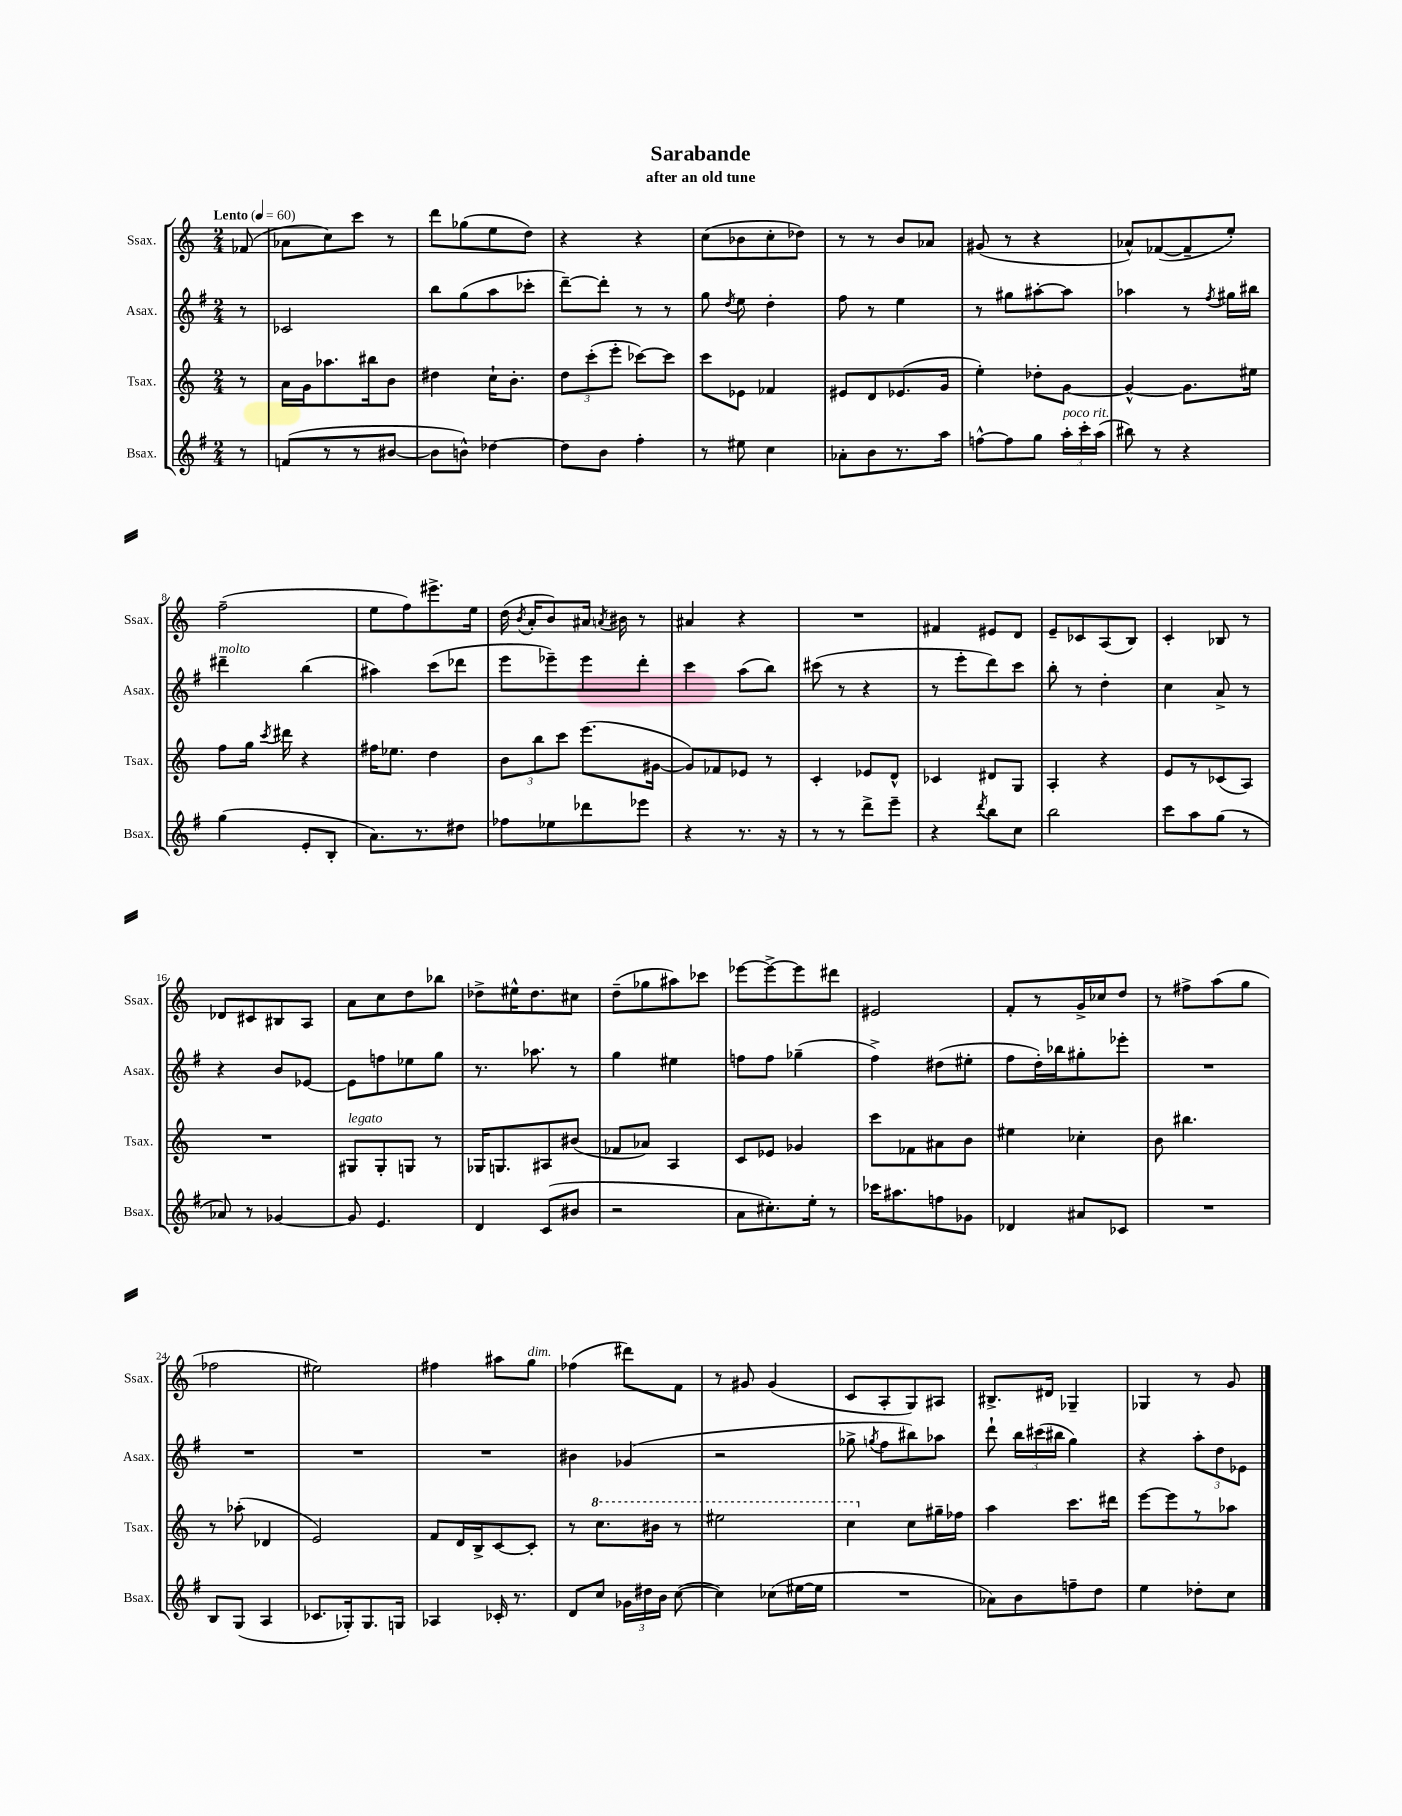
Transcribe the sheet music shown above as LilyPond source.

\header { title = "Sarabande" subtitle = "after an old tune" }
<<
\new StaffGroup <<
\new Staff = "s0" \with { instrumentName = "Ssax." shortInstrumentName = "Ssax." } {
    \clef treble \key c \major \numericTimeSignature \time 2/4 \partial 8 \tempo "Lento" 4 = 60
    \autoBeamOff fes'8( |
    aes'8[ c''8) c'''8] r8 |
    d'''8[ ges''8( e''8 d''8]) |
    r4 r4 |
    c''8[( bes'8 c''8-. des''8]) |
    r8 r8 b'8[ aes'8] |
    gis'8( r8 r4 |
    aes'8[-^) fes'8~( fes'8-- e''8]-.) |
    f''2--( |
    e''8[ f''8) eis'''8.-> e''16] |
    d''16( \acciaccatura { b'8 } a'16[-. b'8) ais'16] \acciaccatura { a'8 } bis'16 r8 |
    ais'4 r4 |
    R2 |
    fis'4 eis'8[ d'8] |
    e'8[-- ces'8 a8( b8]) |
    c'4-. bes8 r8 |
    des'8[ cis'8 bis8 a8] |
    a'8[ c''8 d''8 bes''8] |
    des''8[-> eis''16-^ des''8. cis''8] |
    d''8[--( ges''8 ais''8) ces'''8] |
    ees'''8[~ ees'''8~-> ees'''8 dis'''8] |
    eis'2 |
    f'8[-. r8 g'16-> ces''16 d''8] |
    r8 fis''8[-> a''8( g''8] |
    fes''2 |
    eis''2) |
    fis''4 ais''8[ g''8]^\markup { \italic "dim." } |
    fes''4( dis'''8[) f'8] |
    r8 gis'8 gis'4( |
    c'8[ a8-. g8) ais8] |
    bis8.[-> dis'16] ges4-- |
    ges4 r8 g'8 \bar "|." |
}
\new Staff = "s1" \with { instrumentName = "Asax." shortInstrumentName = "Asax." } {
    \clef treble \key g \major \numericTimeSignature \time 2/4 \partial 8
    \autoBeamOff r8 |
    ces'2 |
    b''8[ g''8( a''8 ces'''8]-. |
    d'''8[~--) d'''8]-. r8 r8 |
    g''8 \acciaccatura { d''8 } e''8 d''4-. |
    fis''8 r8 e''4 |
    r8 gis''8[ ais''8~-. ais''8] |
    aes''4 r8 \acciaccatura { fis''8 } gis''16[ bis''16] |
    dis'''4--^\markup { \italic "molto" } b''4( |
    ais''4) c'''8[( des'''8] |
    e'''8[ ees'''8--) ees'''8 d'''8]-. |
    c'''4 a''8[( b''8]) |
    cis'''8( r8 r4 |
    r8 e'''8[-. d'''8) c'''8] |
    b''8-. r8 d''4-. |
    c''4 a'8-> r8 |
    r4 b'8[ ees'8]~ |
    ees'8[ f''8 ees''8 g''8] |
    r8. aes''8. r8 |
    g''4 eis''4 |
    f''8[ f''8] ges''4--( |
    fis''4->) dis''8[( eis''8]-. |
    fis''8[ d''16-.) bes''16 gis''8-. ees'''8]-. |
    R2 |
    R2 |
    R2 |
    R2 |
    bis'4 ges'4( |
    r2 |
    ges''8-> \acciaccatura { g''8 } fis''8[ bis''8) aes''8] |
    d'''8-! \tuplet 3/2 { b''16[ cis'''16( bis''16] } g''4) |
    r4 \tuplet 3/2 { a''8[-. d''8 ees'8] } \bar "|." |
}
\new Staff = "s2" \with { instrumentName = "Tsax." shortInstrumentName = "Tsax." } {
    \clef treble \key c \major \numericTimeSignature \time 2/4 \partial 8
    \autoBeamOff r8 |
    a'16[ g'16 aes''8. bis''16 b'8] |
    dis''4 c''16[-! b'8.]-. |
    \tuplet 3/2 { d''8[ c'''8-.( e'''8]-. } ces'''8[~) ces'''8] |
    c'''8[ ees'8] fes'4 |
    eis'8[ d'8 ees'8.( g'16] |
    e''4-.) des''8[-. g'8]~ |
    g'4~-^ g'8.[ eis''16] |
    f''8[ g''16] \acciaccatura { c'''8 } dis'''16 r4 |
    fis''16[ ees''8.] d''4 |
    \tuplet 3/2 { b'8[ b''8 c'''8] } e'''8.[( gis'16]~ |
    gis'8[) fes'8 ees'8] r8 |
    c'4-. ees'8[ d'8]-^ |
    ces'4 dis'8[ g8] |
    a4-. r4 |
    e'8[ r8 ces'8( a8]) |
    R2 |
    gis8[^\markup { \italic "legato" } gis8-. g8] r8 |
    ges16[ g8. ais8 bis'8]( |
    fes'8[ aes'8]) a4 |
    c'8[ ees'8] ges'4 |
    c'''8[ fes'8 ais'8 b'8] |
    eis''4 ces''4-. |
    b'8 bis''4. |
    r8 aes''8-.( des'4 |
    e'2) |
    f'8[ d'16 b16-> c'8~ c'8]-. |
    r8 \ottava #1 c'''8.[ bis''16] r8 |
    eis'''2 |
    c'''4 \ottava #0 c''8[ gis''16-- fes''16] |
    a''4 c'''8.[ dis'''16] |
    e'''8[~ e'''8 r8 aes''8] \bar "|." |
}
\new Staff = "s3" \with { instrumentName = "Bsax." shortInstrumentName = "Bsax." } {
    \clef treble \key g \major \numericTimeSignature \time 2/4 \partial 8
    \autoBeamOff r8 |
    f'8[( r8 r8 bis'8]~ |
    bis'8[ b'8]-^) des''4~ |
    des''8[ b'8] fis''4-. |
    r8 eis''8 c''4 |
    aes'8[-. b'8 r8. a''16] |
    f''8[~-^ f''8 g''8] \tuplet 3/2 { a''16[-.^\markup { \italic "poco rit." } c'''16-. a''16]( } |
    bis''8) r8 r4 |
    g''4( e'8[-. b8]-. |
    a'8.[) r8. dis''8] |
    fes''8[ ees''8 des'''8 ees'''8] |
    r4 r8. r16 |
    r8 r8 d'''8[-> e'''8]-- |
    r4 \acciaccatura { d'''8 } b''8[ c''8] |
    b''2 |
    c'''8[ a''8 g''8]( r8 |
    aes'8) r8 ges'4~ |
    ges'8 e'4. |
    d'4 c'8[( bis'8] |
    r2 |
    a'8[ cis''8.-.) e''16]-. r8 |
    ces'''16[ ais''8. f''8 ges'8] |
    des'4 ais'8[ ces'8] |
    R2 |
    b8[ g8]( a4 |
    ces'8.[ ges16-.) ges8. g16] |
    aes4 ces'16-. r8. |
    d'8[ c''8] \tuplet 3/2 { ges'16[ dis''16 b'16] } c''8~( |
    c''4) ces''8[( eis''16~ eis''16] |
    R2 |
    aes'8[) b'8 f''8-- d''8] |
    e''4 des''8[-. c''8] \bar "|." |
}
>>
>>
